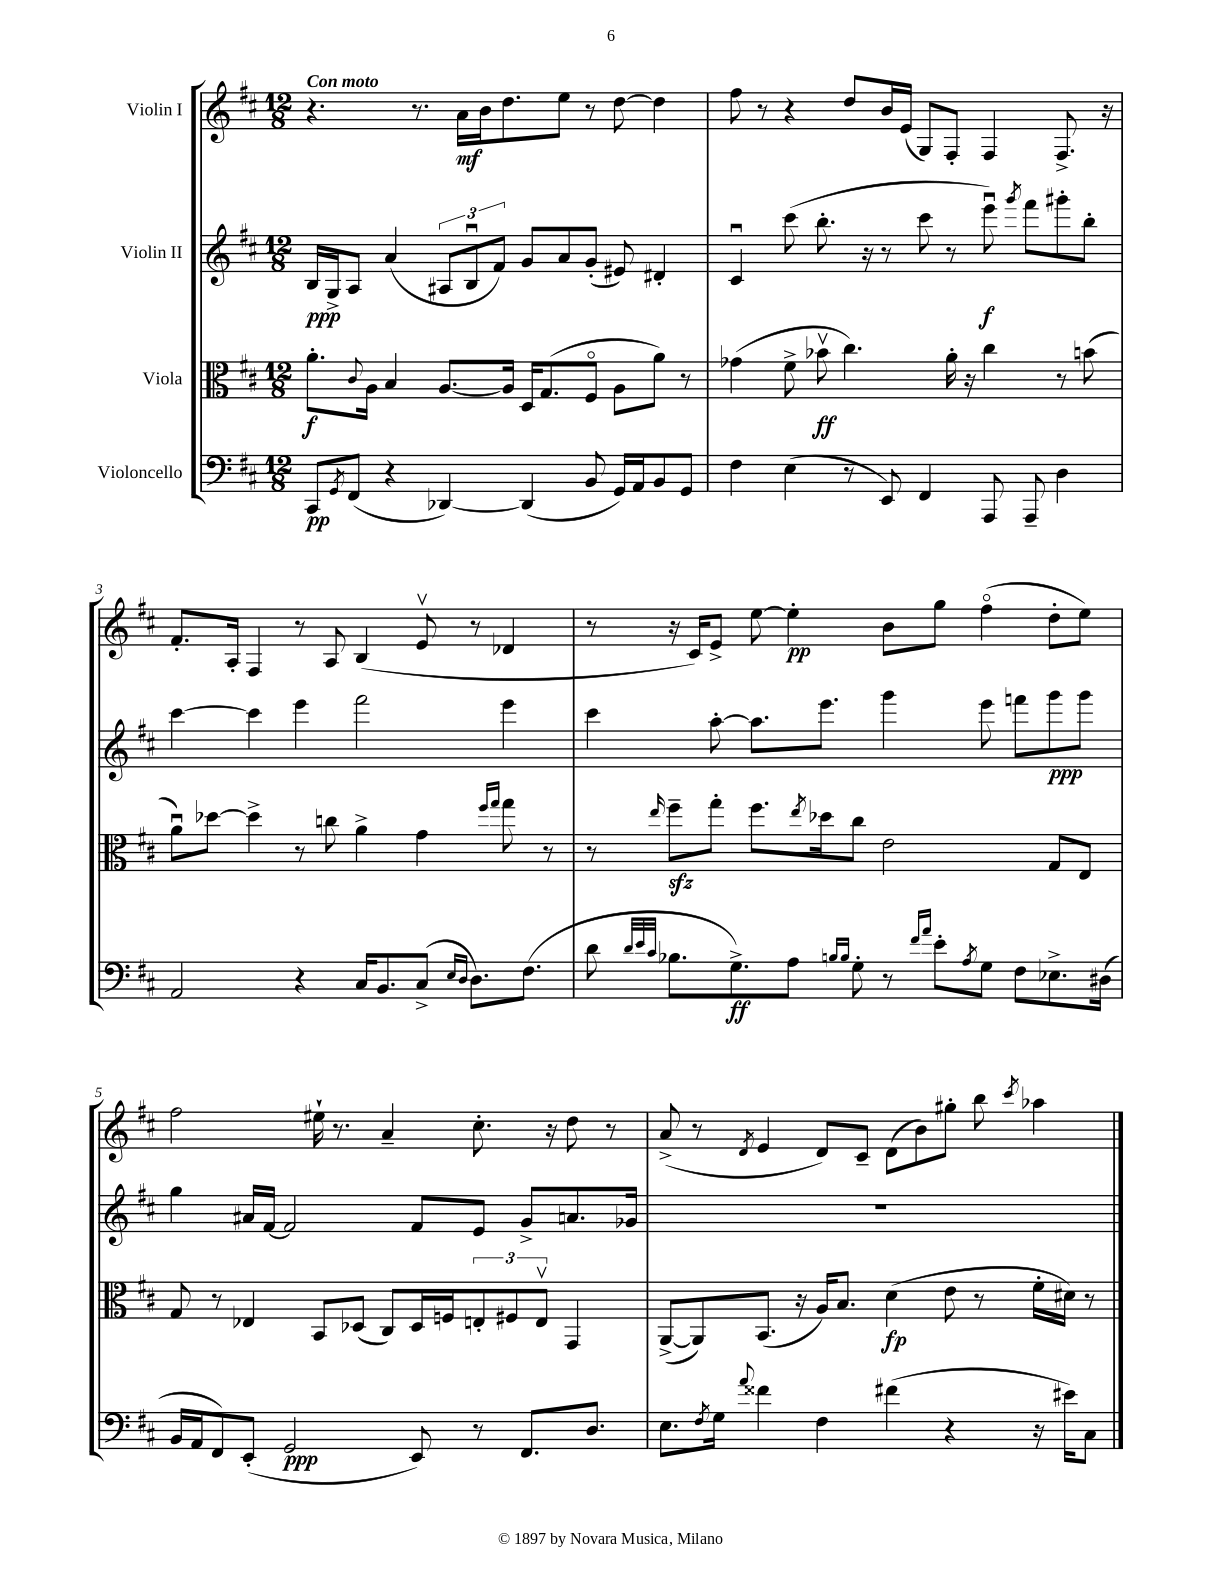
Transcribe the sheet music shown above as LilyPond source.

<<
\new StaffGroup <<
\new Staff = "s0" \with { instrumentName = "Violin I" } {
    \clef treble \key d \major \numericTimeSignature \time 12/8 \tempo "Con moto"
    r4. r8. a'16\mf b'16 d''8. e''8 r8 d''8~ d''4 |
    fis''8 r8 r4 d''8 b'16 e'16( g8) fis8-. fis4 fis8.-> r16 |
    fis'8.-. a16-. fis4 r8 a8 b4( e'8\upbow r8 des'4 |
    r8 r16 cis'16) e'8-> e''8~ e''4-.\pp b'8 g''8 fis''4\flageolet( d''8-. e''8) |
    fis''2 eis''16-! r8. a'4-- cis''8.-. r16 d''8 r8 |
    a'8->( r8 \acciaccatura { d'8 } e'4 d'8) cis'8-- d'8( b'8) gis''8-. b''8 \acciaccatura { cis'''8 } aes''4 \bar "|." |
}
\new Staff = "s1" \with { instrumentName = "Violin II" } {
    \clef treble \key d \major \numericTimeSignature \time 12/8
    b16\ppp g16-> a8 a'4( \tuplet 3/2 { ais8 b8\downbow fis'8) } g'8 a'8 g'8-.( eis'8) dis'4-. |
    cis'4\downbow cis'''8( b''8.-. r16 r8 cis'''8 r8 e'''8\downbow\f) \acciaccatura { g'''8 } fis'''8 gis'''8-. b''8-. |
    cis'''4~ cis'''4 e'''4 fis'''2 e'''4 |
    cis'''4 a''8~-. a''8. e'''8. g'''4 e'''8 f'''8 g'''8\ppp g'''8 |
    g''4 ais'16 fis'16~ fis'2 fis'8 e'8 g'8-> a'8. ges'16 |
    R1. \bar "|." |
}
\new Staff = "s2" \with { instrumentName = "Viola" } {
    \clef alto \key d \major \numericTimeSignature \time 12/8
    a'8.-.\f \appoggiatura { cis'8 } a16 b4 a8.~ a16 d16 g8.( fis8\flageolet a8 a'8) r8 |
    ges'4( fis'8-> bes'8\upbow\ff cis''4.) a'16-. r16 cis''4 r8 b'8( |
    a'8\downbow) des''8~ des''4-> r8 c''8 a'4-> g'4 \grace { fis''16 g''16 } g''8 r8 |
    r8 \grace { e''16 } fis''8--\sfz g''8-. fis''8. \acciaccatura { e''8 } des''16 cis''8 e'2 g8 e8 |
    g8 r8 ees4 b,8 des8( cis8) des16 f16 \tuplet 3/2 { e8-. fis8 e8\upbow } g,4 |
    a,8~->( a,8) b,8.( r16 a16) b8. d'4\fp( e'8 r8 fis'16-. dis'16) r8 \bar "|." |
}
\new Staff = "s3" \with { instrumentName = "Violoncello" } {
    \clef bass \key d \major \numericTimeSignature \time 12/8
    cis,8\pp \acciaccatura { g,8 } fis,8( r4 des,4~) des,4( b,8 g,16) a,16 b,8 g,8 |
    fis4 e4( r8 e,8) fis,4 a,,8 a,,8-- d4 |
    a,2 r4 cis16 b,8. cis8->( \grace { e16 d16 } d8.) fis8.( |
    d'8 \grace { d'32 e'32 cis'32 } bes8. g8.->\ff) a8 \grace { b16 b16 } g8-. r8 \grace { fis'16 a'16 } e'8-. \acciaccatura { a8 } g8 fis8 ees8.-> dis16( |
    b,16 a,16 fis,8) e,8-.( g,2\ppp e,8) r8 fis,8. d8. |
    e8. \acciaccatura { fis8 } g16 \appoggiatura { a'8 } fisis'4 fis4 fis'4( r4 r16 eis'16) cis8 \bar "|." |
}
>>
>>
